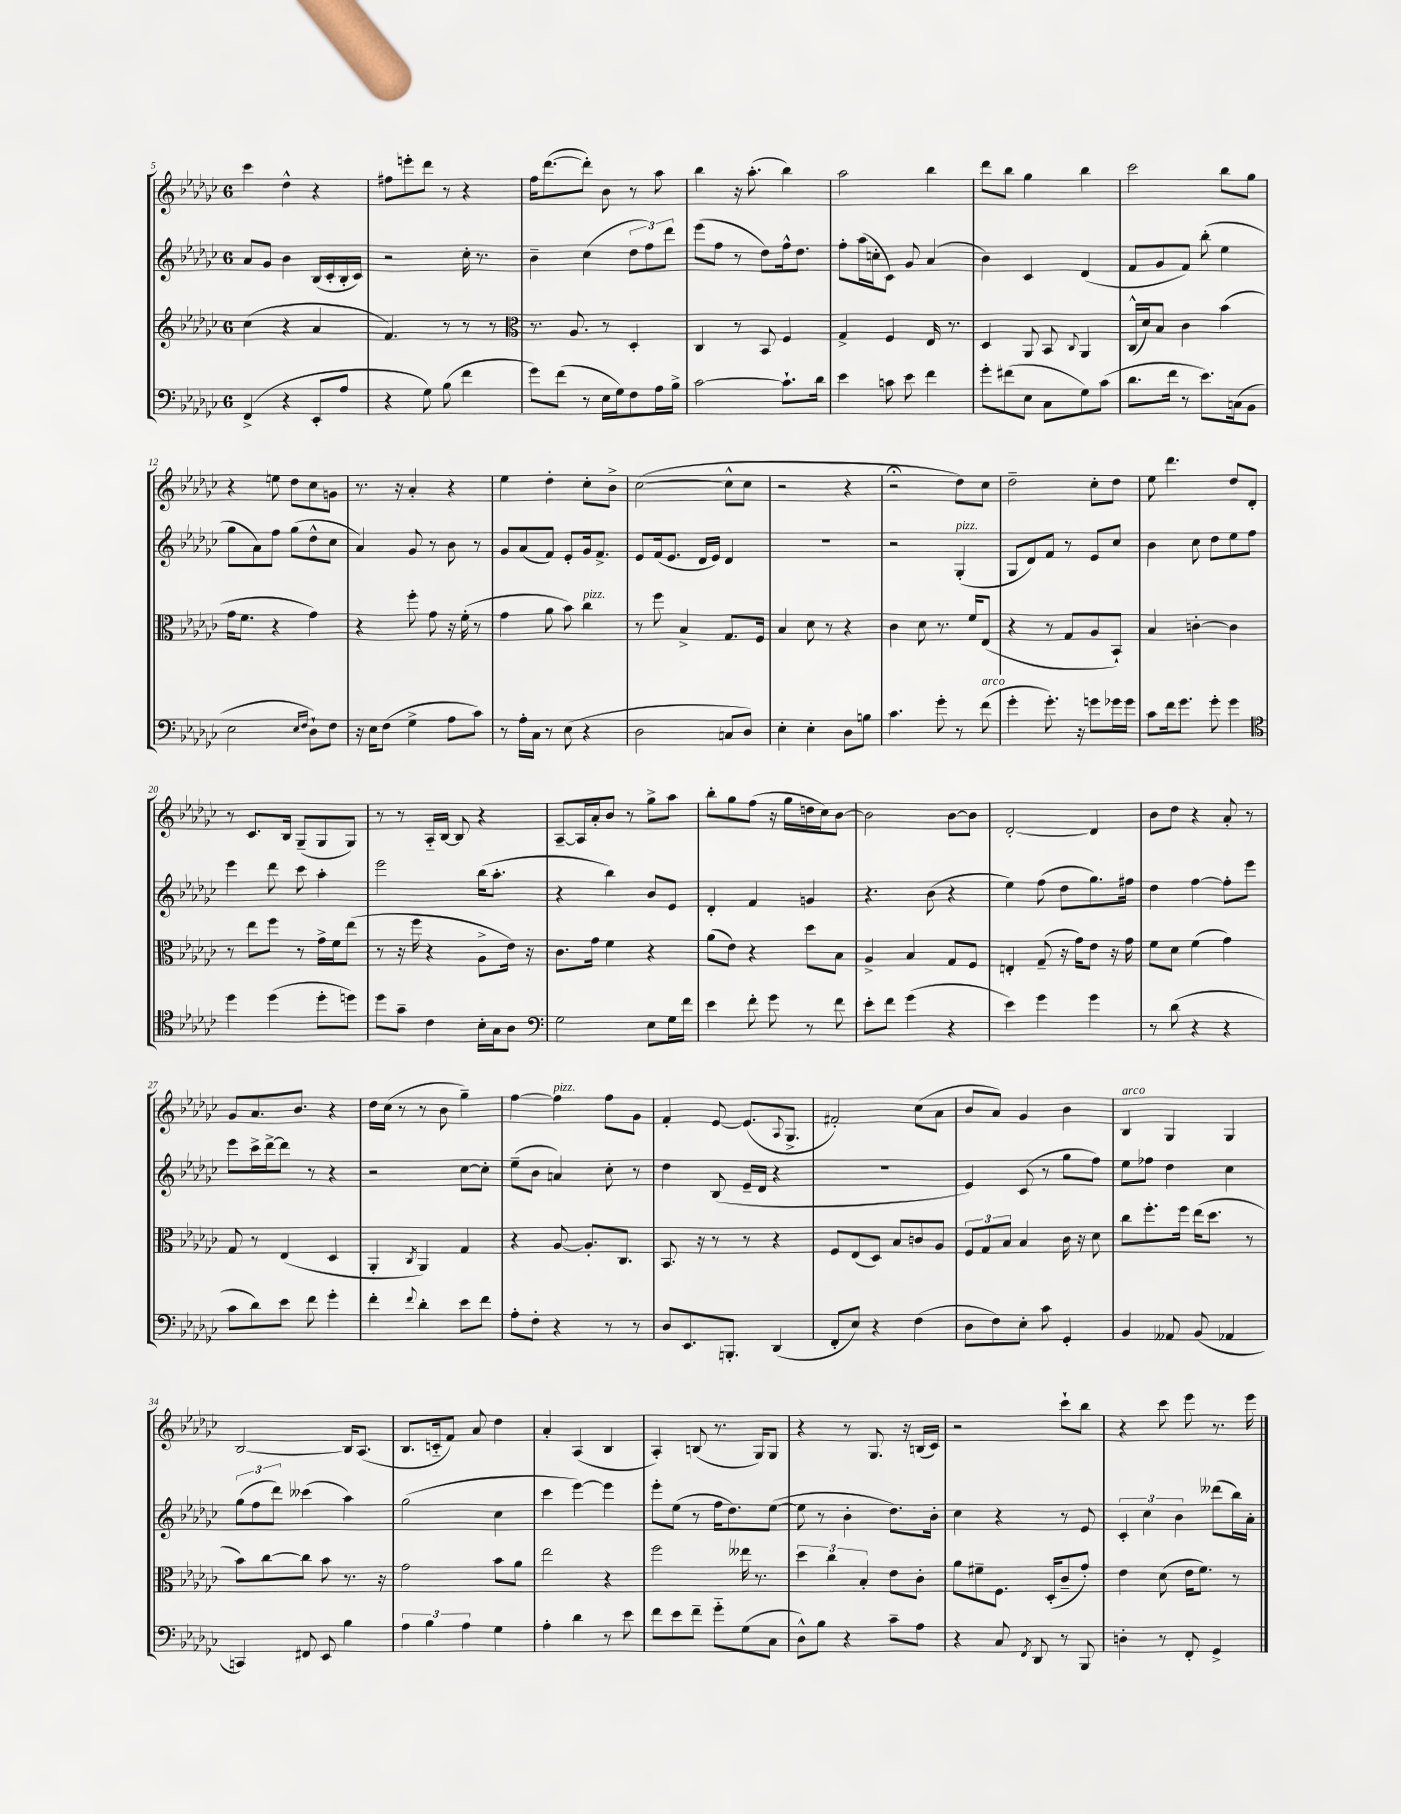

**kern	**kern	**kern	**kern
*part4	*part3	*part2	*part1
*staff4	*staff3	*staff2	*staff1
*clefF4	*clefG2	*clefG2	*clefG2
*k[b-e-a-d-g-c-]	*k[b-e-a-d-g-c-]	*k[b-e-a-d-g-c-]	*k[b-e-a-d-g-c-]
*M6/8	*M6/8	*M6/8	*M6/8
=5	=5	=5	=5
(4FF^/	(4cc-\	8a-/L	4ccc-\
.	.	8g-/J	.
4r	4r	4b-\	4dd-^^\
8EE-'/L	4a-/	(16B-/LL	4r
.	.	16c-'/	.
8A-/J	.	16B-'/	.
.	.	16c-/JJ)	.
=6	=6	=6	=6
4r	4.f/)	2r	8ff#X\L
.	.	.	8eeen'\
8G-\)	.	.	8ddd-\J
(8B-\	8r	.	8r
4f\	8r	16cc-'\	4r
.	.	8.r	.
.	8r	.	.
=7	=7	=7	=7
*	*clefC3	*	*
8g-\L)	8.r	4b-~\	16ff\KL
.	.	.	([8.ddd-\
(8f\J	.	.	.
.	8.A-/	.	.
8r	.	(4cc-\	8ddd-'\J])
16E-\LL	8r	.	8b-\
16G-\J)	.	.	.
8F\	4D-'/	12dd-\L	8r
.	.	12ff\)	.
16A-\L	.	.	8aa-\
.	.	12ddd-\J	.
16B-^\JJ	.	.	.
=8	=8	=8	=8
[2c-\	4C-/	(8eee-\L	4bb-\
.	.	8ff\J	.
.	8r	8r	16r
.	.	.	(8.aa-'\
.	8BB-/	8dd-\L)	.
8.c-`\L]	4F/	16ff^^\k	4bb-\)
.	.	8.dd-\J	.
16d-\Jk	.	.	.
=9	=9	=9	=9
4e-\	4G-^/	8ff'\L	2aa-\
.	.	(16aa-\L	.
.	.	16ccn'\J	.
8cn\	4F/	8c-\J)	.
8e-\	.	8g-/	.
4f\	16E-/	(4a-/	4bb-\
.	8.r	.	.
=10	=10	=10	=10
8g-'\L	4D-/	4b-\)	8ddd-\L
(8f#X\	.	.	8bb-\J
8E-\J	8AA-/	4c-/	4gg-\
8C-\L	8BB-/	.	.
.	8qqC-/	.	.
8G-\)	4AA-/	(4d-/	4bb-\
(8c-\J	.	.	.
=11	=11	=11	=11
8.d-\L	(16C-^^/LL	8f/L	2ccc-\
.	16d-/J)	.	.
.	8B-/J	8g-/	.
16f\Jk	.	.	.
8r	4c-\	8f/J)	.
8.e-\L)	.	(8bb-'\	.
.	(4b-\	4ee-\	8bb-\L
(16Cn\k	.	.	.
8BB-\J	.	.	8gg-\J
!!LO:LB:g=z
=12	=12	=12	=12
2E-\	16g-\KL	8gg-\L	4r
.	8.f\J	.	.
.	.	8a-\)	.
.	4r	8ff\J	8een\
.	.	(8gg-\L	8dd-\L
16qqE-/LL	.	.	.
16qqF/JJ	.	.	.
8D-`\L)	4g-\)	8dd-^^\	8cc-\
8F\J	.	8cc-\J	8gn\J
=13	=13	=13	=13
16r	4r	4a-/)	8.r
16E-\KL	.	.	.
(8F\J	.	.	.
.	.	.	16r
4G-^\	8ff'\	8g-/	4a-'/
.	8g-\	8r	.
8A-\L	16r	8b-\	4r
.	(16f'\	.	.
8c-\J)	8r	8r	.
=14	=14	=14	=14
8r	4g-\	8g-/L	4ee-\
16A-'\LL	.	(8a-/	.
16C-\JJ	.	.	.
8r	8a-\	8f/J)	4dd-'\
(8E-\	8b-\)	8e-'/L	.
!	!LO:TX:a:i:t=pizz.	!	!
4r	4cc-\	16g-/k	8cc-'\L
.	.	8.f^/J	.
.	.	.	8b-^\J
=15	=15	=15	=15
2D-\	8r	8e-/L	([2cc-\
.	8ff\	(16f/k	.
.	.	8.e-/J	.
.	4B-^/	.	.
.	.	16d-/LL	.
.	.	16e-/JJ)	.
8Cn/L	8.G-/L	4d-/	8cc-^^\L]
8D-/J)	.	.	8cc-\J
.	16F/Jk	.	.
=16	=16	=16	=16
4E-'\	4B-/	2.r	2r
4E-'\	8d-\	.	.
.	8r	.	.
8D-\L	4r	.	4r
8Bn\J	.	.	.
=17	=17	=17	=17
4.c-\	4c-\	2r	2r;<
.	8d-\	.	.
8g-'\	8.r	.	.
!	!	!LO:TX:a:i:t=pizz.	!
8r	.	(4G-'/	8dd-\L)
.	16f/KL	.	.
!LO:TX:a:i:t=arco	!	!	!
(8f\	(8E-/J	.	8cc-\J
=18	=18	=18	=18
4g-'\	4r	8G-/L	2dd-~\
.	.	8d-/)	.
8.g-'\)	8r	8f/J	.
.	8G-/L	8r	.
16r	.	.	.
8gn\L	8A-/	8e-/L	8cc-'\L
16g-X\L	8BB-`/J)	8cc-/J	8dd-\J
16g-\JJ	.	.	.
=19	=19	=19	=19
8c-\L	4B-/	4b-\	8ee-\
16f\k	.	.	4.ddd-\
8.g-\J	.	.	.
.	[4cn'\	8cc-\	.
8g-'\	.	8dd-\L	.
4g-\	4c\]	8ee-\	8dd-/L
.	.	8ff\J	8d-'/J
!!LO:LB:g=z
=20	=20	=20	=20
*clefC4	*	*	*
4dd-\	8r	4eee-\	8r
.	8ee-\L	.	8.c-/L
(4dd-\	8ff\J	8ddd-\	.
.	.	.	16B-/Jk
.	8r	8ccc-\	(8G-~/L
8dd-'\L	16g-^\LL	4aa-'\	8G-/
.	16f\J	.	.
8ddn\J)	(8ee-\J	.	8G-/J)
=21	=21	=21	=21
8dd-\L	8r	2eee-\	8r
8g-~\J	16r	.	8r
.	16ff\	.	.
4c-\	4r	.	16A-/LL
.	.	.	[16B-/JJ
.	.	.	8B-/]
16B-'\LL	8A-^\L	(16bb-\KL	4r
16G-\J	.	8.aa-'\J	.
8A-\J	16e-\Jk)	.	.
.	16r	.	.
=22	=22	=22	=22
*clefF4	*	*	*
2G-\	8.c-\L	4r	[8A-~/L
.	.	.	16A-/L]
.	16g-\Jk	.	16a-'/J
.	4f\	4bb-\)	8b-/J
.	.	.	8r
8E-\L	4r	8b-/L	8gg-^\L
16G-\L	.	8e-/J	8aa-\J
16f\JJ	.	.	.
=23	=23	=23	=23
4e-\	(8a-\L	4d-'/	8bb-'\L
.	8e-\J)	.	8gg-\
8f'\	4r	4f/	(8ff\J
8g-\	.	.	16r
.	.	.	16gg-\LL
8r	8dd-\L	4gn/	16ddn\
.	.	.	16cc-\J)
8f\	8B-\J	.	[8b-\J
=24	=24	=24	=24
8e-'\L	4A-^/	4.r	2b-\]
8f\J	.	.	.
(4g-\	4B-/	.	.
.	.	(8b-\	.
4r	8G-/L	4r	[8b-\L
.	8F/J	.	8b-\J]
=25	=25	=25	=25
4e-\)	4En'/	4ee-\)	[2d-'/
4g-\	(8G-~/	(8ff\	.
.	16r	8dd-\L	.
.	16g-\KL)	.	.
4g-\	8e-\J	8.gg-\)	4d-/]
.	16r	.	.
.	16g-\	16ff#X\Jk	.
=26	=26	=26	=26
8r	8f\L	4dd-\	8b-\L
(8d-\	8d-\J	.	8dd-\J
4r	(4f\	[4ff\	4r
4r	4g-\)	8ff'\L]	8a-'/
.	.	8eee-\J	8r
!!LO:LB:g=z
=27	=27	=27	=27
8c-\L	8G-/	8eee-\L	8g-/L
8d-\)	8r	16ccc-^\L	8.a-/
.	.	[16ddd-^\J	.
8e-\J	(4E-/	8ddd-\J]	.
.	.	.	8.b-/J
8f\	.	8r	.
4g-'\	4D-/	4r	4r
=28	=28	=28	=28
4f'\	4AA-'/	2r	16dd-\LL
.	.	.	(16cc-\JJ
.	.	.	8r
8qqf/	8qC-/	.	.
4d-'\	4AA-/)	.	8r
.	.	.	8b-\
8e-\L	4G-/	[8cc-\L	4gg-~\)
8f\J	.	8cc-'\J]	.
=29	=29	=29	=29
8A-'\L	4r	(8ee-~\L	[4ff\
8F'\J	.	8b-\J	.
!	!	!	!LO:TX:a:i:t=pizz.
4r	[8A-/	4an/)	4ff\]
.	8.A-'/L]	.	.
8r	.	8cc-'\	8ff\L
.	8.C-/J	.	.
8r	.	8r	8g-\J
=30	=30	=30	=30
8D-/L	8.BB-/	4dd-\	4f'/
8.EE-/	.	.	.
.	16r	.	.
.	8r	(8B-/	[8e-/
8.BBBn'/J	.	.	.
.	8r	16e-~/LL	(8.e-/L]
.	.	16d-/JJ	.
(4DD-/	4r	4r	.
.	.	.	8qqA-/
.	.	.	8.G-^/J
=31	=31	=31	=31
8FF'/L	8F/L	2.r	2f#X'/)
8E-/J)	(8E-/	.	.
4r	8D-/J)	.	.
.	8B-/L	.	.
(4F\	8cn/	.	(8cc-\L
.	8A-/J	.	8a-\J
=32	=32	=32	=32
8D-\L	12F/L	4e-/)	8b-/L
.	12G-/	.	.
8F\)	.	.	8a-/J)
.	12B-/J	.	.
8E-'\J	4B-/	(8c-/	4g-/
8c-\	.	8r	.
4GG-'/	16c-\	8gg-\L	4b-\
.	16r	.	.
.	8d-\	8ff\J)	.
=33	=33	=33	=33
!	!	!	!LO:TX:a:i:t=arco
4BB-/	8cc-\L	8ee-\L	4B-/
.	8.ff'\	8ff-X\J	.
8AA--X/	.	4dd-\	4G-/
.	16ff\Jk	.	.
(8BB-/	(16ee-\KL	.	.
.	8.dd-\J	.	.
4AA-X/	.	4cc-\	4G-/
.	8r	.	.
!!LO:LB:g=z
=34	=34	=34	=34
4CCn/)	8b-\L)	(12gg-\L	[2B-/
.	.	12ff\	.
.	[8cc-\	.	.
.	.	12ddd-\J)	.
8FF#X/	8cc-\J]	(4ccc--X\	.
8EE-/	8b-\	.	.
4B-\	8.r	4aa-\)	16B-/KL]
.	.	.	(8.A-/J
.	16r	.	.
=35	=35	=35	=35
6A-\	2g-\	(2gg-\	8.B-/L
6B-\	.	.	.
.	.	.	16cn/k
.	.	.	8f/J)
6A-\	.	.	.
.	.	.	8a-/
4G-\	8b-\L	4cc-\	4dd-\
.	8a-\J	.	.
=36	=36	=36	=36
4A-'\	2ee-\	4ccc-\	4a-'/
4d-\	.	[4eee-\)	(4A-/
8r	4r	4eee-\]	4B-/
8e-\	.	.	.
=37	=37	=37	=37
8f\L	2ff\	8eee-'\L	4A-'/)
8e-\	.	(8ee-\J	.
8f~\J	.	8r	(8Bn/
8g-\L	.	16ff\KL	8.r
.	.	8.dd-\)	.
(8G-\	16ee--X\	.	.
.	8.r	.	16G-/KL)
8C-\J	.	([8ee-\J	8G-/J
=38	=38	=38	=38
8D-^^\L)	6dd-\	8ee-\]	4r
8B-\J	.	8r	.
.	6cc-\	.	.
4r	.	4b-'\	8r
.	6B-'/	.	.
.	.	.	8.G-/
8c-~\L	8e-\L	8.dd-\L)	.
.	.	.	16r
8A-\J	8c-'\J	.	(16Bn/LL
.	.	16b-'\Jk	16c-/JJ)
=39	=39	=39	=39
4r	8a-\L	4cc-\	2r
.	8f#X~\	.	.
8C-/	8.F\J	4r	.
8qFF/	.	.	.
8DD-/	.	.	.
.	(16D-'/KL	.	.
8r	8c-~/	8r	8ccc-`\L
8BBB-/	8g-'/J)	8e-/	8bb-\J
=40	=40	=40	=40
4Dn'\	4e-\	6c-'/	4r
.	.	6cc-\	.
8r	(8d-\	.	8ccc-\
.	.	6b-\	.
8FF'/	16e-\KL	.	8eee-\
.	8.f\J)	.	.
4GG-^/	.	(8ddd--X\L	8.r
.	8r	16bb-\L)	.
.	.	16a-'\JJ	16eee-\
==	==	==	==
*-	*-	*-	*-
